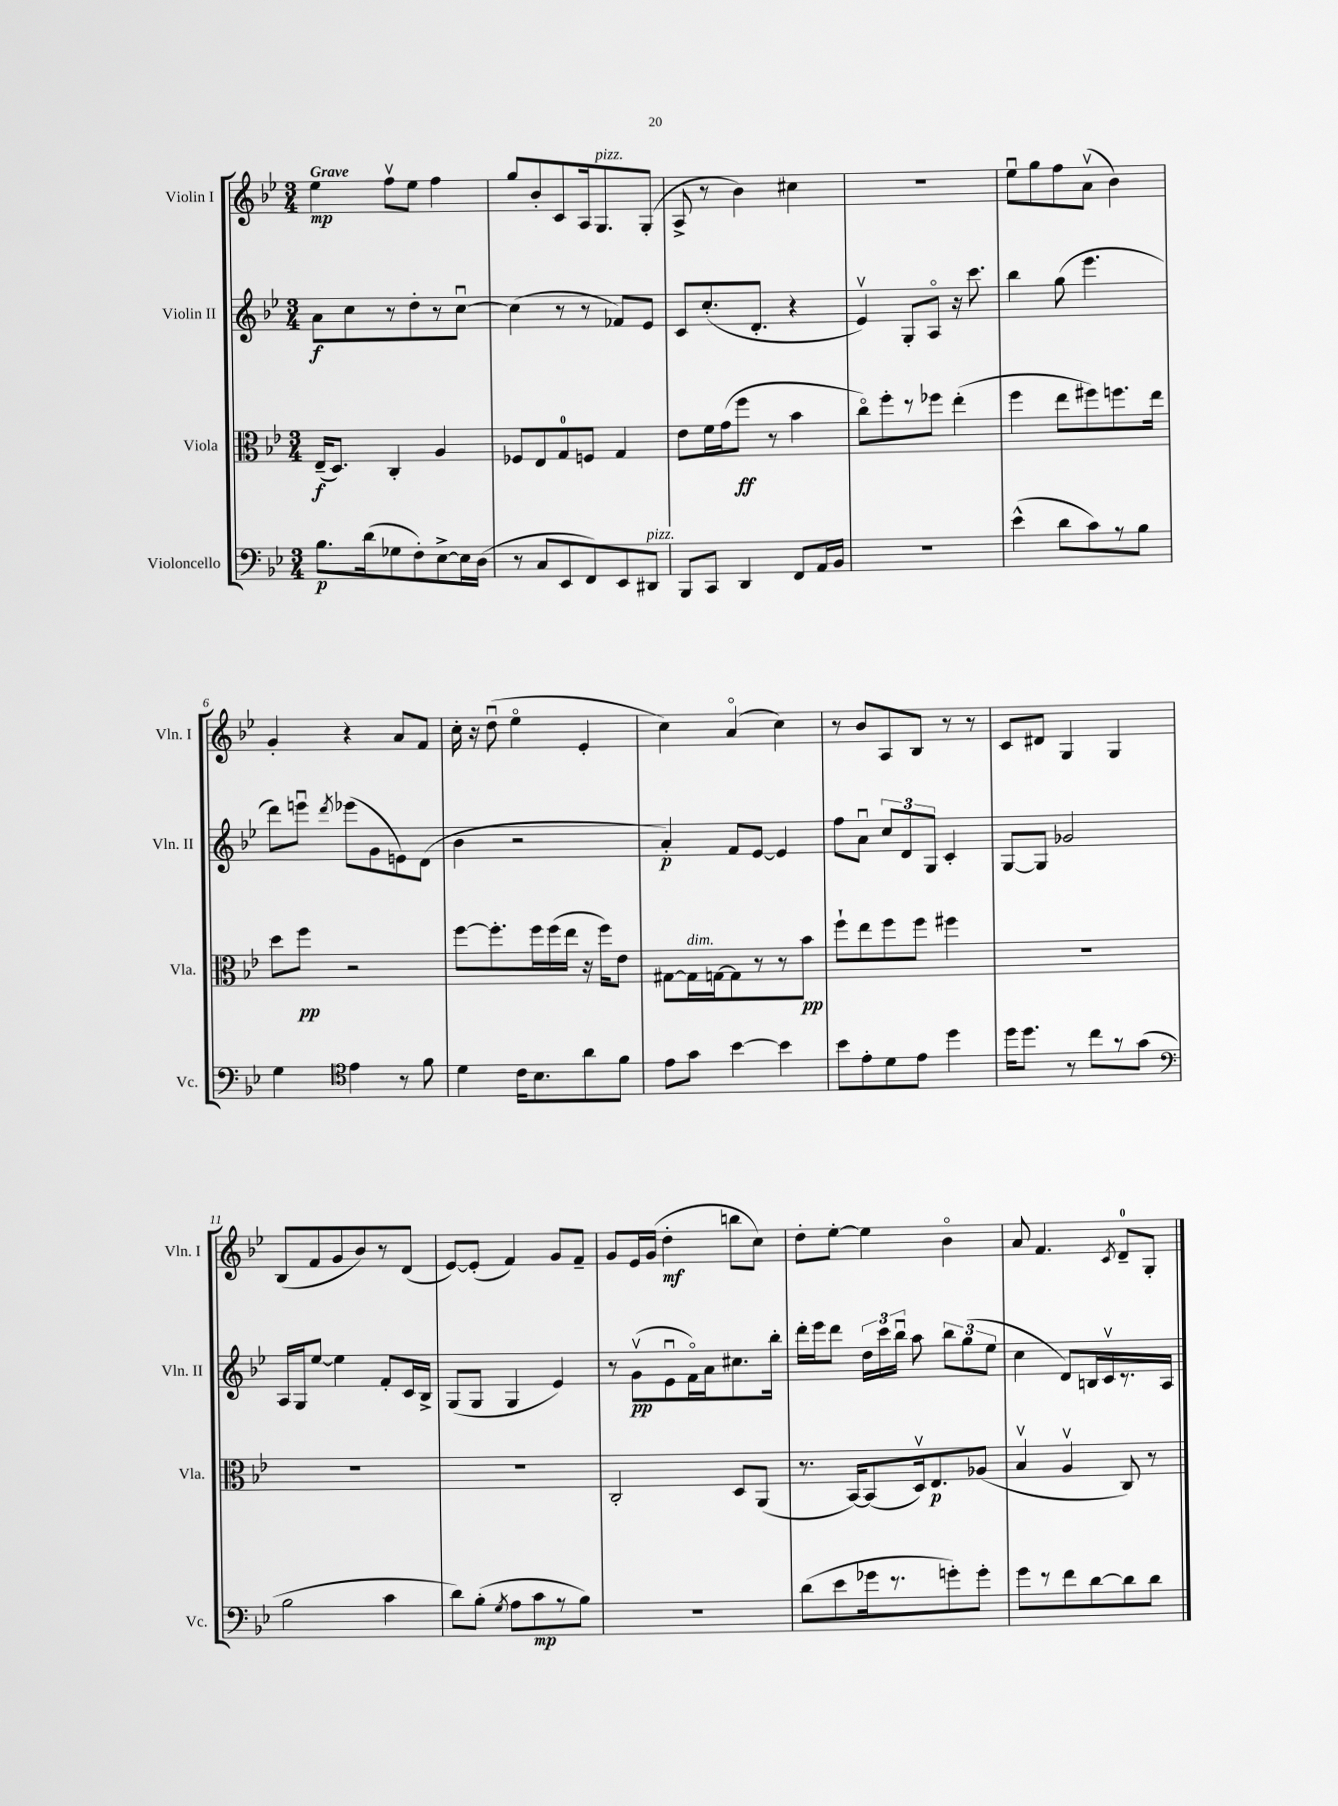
<<
\new StaffGroup <<
\new Staff = "s0" \with { instrumentName = "Violin I" shortInstrumentName = "Vln. I" } {
    \clef treble \key bes \major \numericTimeSignature \time 3/4 \tempo "Grave"
    \autoBeamOff ees''4\mp f''8[\upbow ees''8] f''4 |
    g''8[ bes'8-. c'8 a16 g8.^\markup { \italic "pizz." } g8]-.( |
    a8-> r8 bes'4) cis''4 |
    R2. |
    ees''8[\downbow g''8 f''8 a'8]\upbow( bes'4) |
    g'4-. r4 a'8[ f'8] |
    c''16-. r16 d''8\downbow( ees''4\flageolet ees'4-. |
    c''4) a'4\flageolet( c''4) |
    r8 bes'8[ a8 bes8] r8 r8 |
    c'8[ dis'8] g4 g4 |
    bes8[( f'8 g'8 bes'8) r8 d'8]( |
    ees'8[~) ees'8]-.( f'4) g'8[ f'8]-- |
    g'8[ ees'16 g'16]( d''4-.\mf b''8[ c''8]) |
    d''8[-. ees''8]~-. ees''4 bes'4\flageolet |
    a'8 f'4. \acciaccatura { c'8 } d'8[-0-- g8]-. \bar "|." |
}
\new Staff = "s1" \with { instrumentName = "Violin II" shortInstrumentName = "Vln. II" } {
    \clef treble \key bes \major \numericTimeSignature \time 3/4
    \autoBeamOff a'8[\f c''8 r8 d''8-. r8 c''8]~\downbow |
    c''4( r8 r8 fes'8[) ees'8] |
    c'8[ c''8.-.( d'8.]-. r4 |
    ees'4\upbow) g8[-. a8]\flageolet r16 c'''8. |
    bes''4 g''8( ees'''4. |
    d'''8[) e'''8]\downbow \acciaccatura { d'''8 } ees'''8[( g'8 e'8) d'8]( |
    bes'4 r2 |
    a'4-.\p) f'8[ ees'8]~ ees'4 |
    f''8[ a'8]\downbow \tuplet 3/2 { c''8[ d'8 g8] } c'4-. |
    g8[~ g8] ges'2 |
    a16[ g16 ees''8]~ ees''4 f'8[-. c'16 bes16]-> |
    g8[( g8] g4 ees'4) |
    r8 g'8[\upbow\pp( ees'8\downbow f'16\flageolet) a'16 cis''8. bes''16]-. |
    d'''16[-. ees'''16 d'''8] \tuplet 3/2 { d''16[ c'''16 bes''16]\downbow } a''8 \tuplet 3/2 { bes''8[ g''8( ees''8] } |
    c''4 d'8[) b16 c'16\upbow r8. a16] \bar "|." |
}
\new Staff = "s2" \with { instrumentName = "Viola" shortInstrumentName = "Vla." } {
    \clef alto \key bes \major \numericTimeSignature \time 3/4
    \autoBeamOff ees16[--\f( d8.]) c4-. a4 |
    fes8[ ees8 g8-0 f8] g4 |
    ees'8[ f'16 g'16( f''8]\ff r8 bes'4 |
    c''8[\flageolet) f''8-. r8 fes''8] ees''4-.( |
    f''4 ees''8[ fis''8) f''8. ees''16] |
    d''8[ f''8]\pp r2 |
    f''8[~ f''8.-. f''16 f''16( ees''16] r16 f''16[) ees'8] |
    gis8[~ gis16^\markup { \italic "dim." } g16~ g8 r8 r8 bes'8]\pp |
    f''8[-! ees''8 f''8 f''8] fis''4 |
    R2. |
    R2. |
    R2. |
    c2-. d8[ a,8]( |
    r8. bes,16[~) bes,8( d16\upbow) ees8.\p aes8]( |
    bes4\upbow a4\upbow c8) r8 \bar "|." |
}
\new Staff = "s3" \with { instrumentName = "Violoncello" shortInstrumentName = "Vc." } {
    \clef bass \key bes \major \numericTimeSignature \time 3/4
    \autoBeamOff bes8.[\p d'16( ges8 f8-.) ees8~-> ees16 d16]( |
    r8 c8[ ees,8 f,8) ees,8 dis,8]^\markup { \italic "pizz." } |
    bes,,8[ c,8] d,4 f,8[ a,16 bes,16] |
    R2. |
    ees'4-^( d'8[ c'8) r8 bes8] |
    g4 \clef tenor ees'4 r8 f'8 |
    d'4 c'16[ bes8. a'8 f'8] |
    ees'8[ g'8] bes'4~ bes'4 |
    bes'8[ ees'8-. d'8 ees'8] d''4 |
    d''16[ d''8.] r8 c''8[ r8 g'8]( |
    \clef bass bes2 c'4 |
    d'8[) bes8]-.( \acciaccatura { g8 } a8[ c'8\mp r8 bes8]) |
    R2. |
    d'8[( ees'8 ges'16 r8. g'8-.) g'8]-. |
    g'8[ r8 f'8 d'8~ d'8 d'8] \bar "|." |
}
>>
>>
